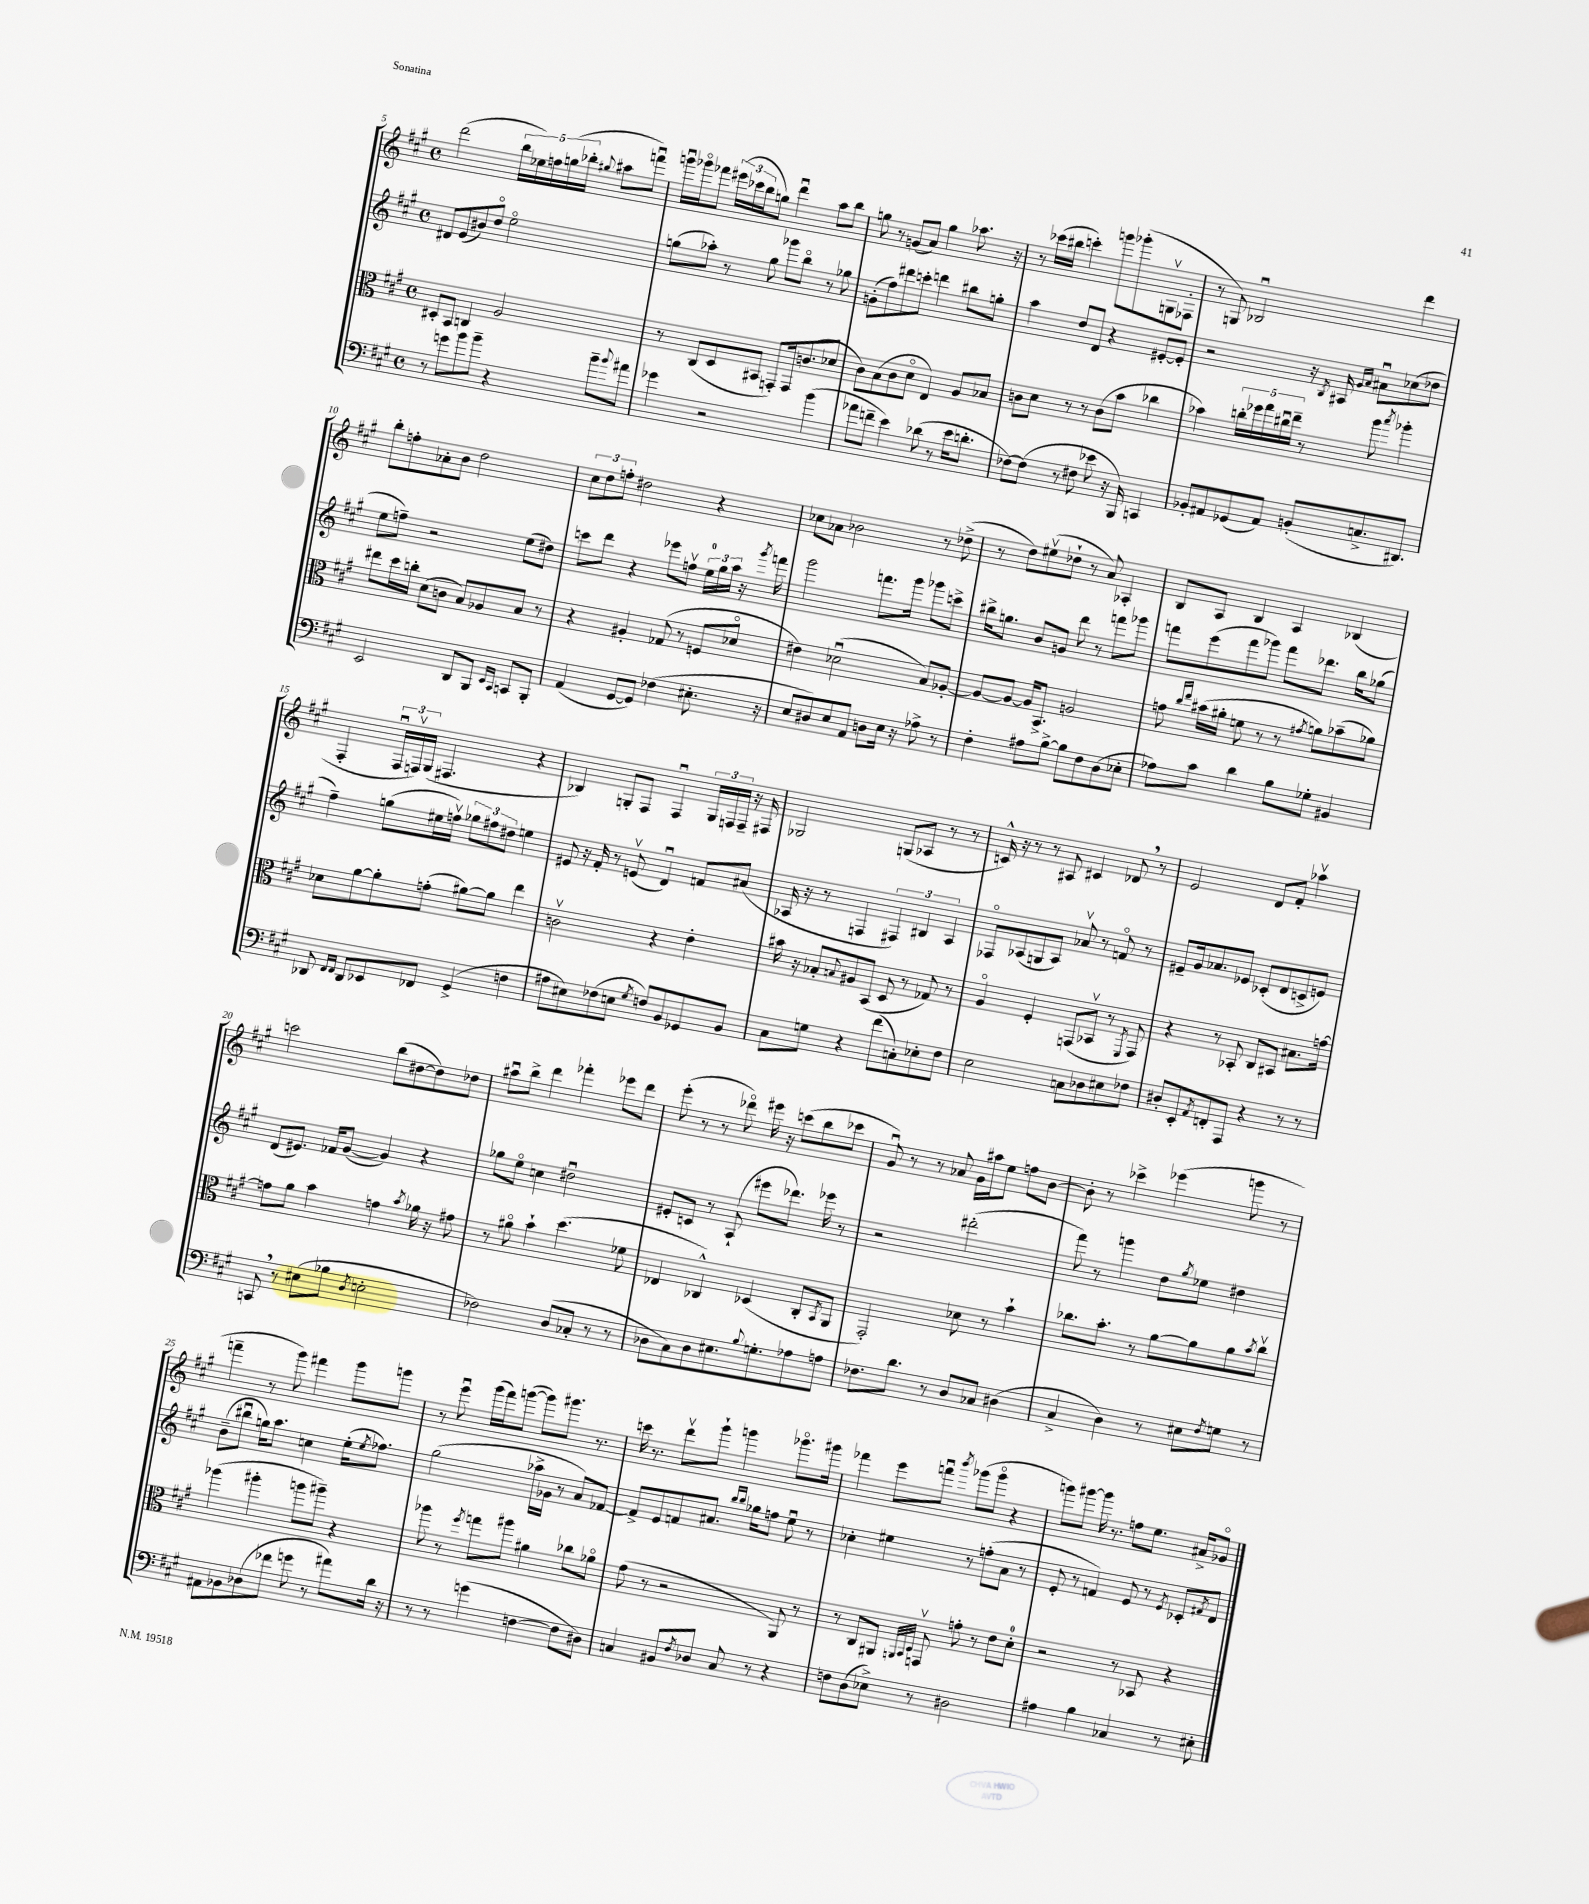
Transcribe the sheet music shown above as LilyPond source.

<<
\new StaffGroup <<
\new Staff = "s0" {
    \clef treble \key a \major \defaultTimeSignature \time 4/4
    d'''2( \tuplet 5/4 { b''16 ees''16) f''16 g''16( bes''16-. } \appoggiatura { gis''8 } ais''8 f'''8\downbow) |
    g'''16\downbow ges'''16\flageolet fes'''8 \tuplet 3/2 { eis'''16( ces'''16 b''16 } g''8) d'''4\downbow a''8 b''8 |
    g''8 r8 g'8( a'8) g''4 aes''8. r16 |
    r8 ces'''16( bis''16 c'''4-.) g'''8 ges'''8-.( g8\upbow fes8-. |
    r8 g8) bes2\downbow d'''4 |
    b''8-. f''8-. aes'8-. b'8 d''2 |
    \tuplet 3/2 { cis''8 d''8 f''8-. } dis''2 r4 |
    ces''8 aes'8 bes'2 r8 des''8->( |
    r8 d''8) eis''8\upbow( des''8-! r8 a'8) aes4-. |
    b8 a8 b4 a4 bes4( |
    fis4-. \tuplet 3/2 { fis16\downbow f16\upbow) gis16( } fis4. r4 |
    bes4) g8-. fis8 fis4\downbow \tuplet 3/2 { g16 f16 f16-- } r16 fis16 |
    ges2 g8( aes8 r8 r8 |
    c'16-^) r16 r8 r8 ais8 cis'4 des'8 \breathe r8 |
    e'2 d'8 fis'8-. aes''4\upbow |
    c'''2 b''8( dis''8~ dis''8) des''8 |
    ais''8\downbow b''8-> d'''4 fes'''4-. ees'''8 d'''8 |
    e'''8-.( r8 r8 des'''8\flageolet) eis'''16 r16 c'''8( b''8 ces'''8 |
    gis'8\downbow) r8 r8 aes'8 gis'16 ais''16 e''8 f''8 b'8~ |
    b'8-. r8 ces'''4-> ees'''4( g'''8 r8 |
    f'''4-- r8 gis'''8) fis'''4 gis'''8 g'''8 |
    r8 e'''8\downbow gis'''16( fis'''16) g'''8~( g'''8) gis'''8. r8. |
    c'''16 r8. d'''8\upbow gis'''8-! g'''4 ges'''8.\flageolet gis'''16 |
    fes'''4 e'''8 f'''8\downbow \acciaccatura { b'''8 } ges'''8( ges'''8\flageolet r4 |
    g'''8) gis'''8~ gis'''16 r8. f''8 e''8. ais'16-> ges'8\flageolet \bar "|." |
}
\new Staff = "s1" {
    \clef treble \key a \major \defaultTimeSignature \time 4/4
    dis'8 e'8( bis'8) d''8\flageolet e''2\flageolet |
    g''8( aes''8-.) r8 g''8 ges'''8 b''8\flageolet r8 ges''8 |
    g'8-.( fis''8) dis'''8 c'''8-. d'''4 bis''8 g''8-. |
    a''4 d''8 d'8 r4 eis'8~-. eis'8-. |
    r2 r16 \acciaccatura { b8 } ais16 \grace { gis'16 a'16 } ais'8\downbow ces''8( des''8 |
    e''8 f''8--) r2 e''8( dis''8) |
    c'''8 d'''8 r4 ees'''8 f''8\upbow \tuplet 3/2 { e''16-0 gis''16 a''16 } r16 \acciaccatura { gis'''8 } f'''16 |
    gis'''2 f'''8. gis'''16 ges'''8 c'''8-> |
    bis''16-> g''8. b'8 g'8 d'''8 r8 f'''8 ges'''8 |
    f'''8 e'''8( f'''8 ges'''8) f'''8 des'''8. b''16 ges''8( |
    fis''4--) g''8( eis''16 f''16\upbow) \tuplet 3/2 { ges''8 fis''8 dis''8 } e''4 |
    eis'8 r16 fis'16-. r8 e'8\upbow( d'4\downbow) f'8 ais'8( |
    aes16 r16 r8 f4 \tuplet 3/2 { fis4) bis4 aes4 } |
    fes8\flageolet aes8( g8 aes8) aes'8\upbow r8 f'8\flageolet r8 |
    eis'8-- gis'16 aes'8. ees'8 ces'8-.( d'8 c'8-> e'8) |
    d'8( eis'8.) fes'16 gis'8~( gis'4) r4 |
    ges''8 e''8\flageolet c''4 dis''2\downbow |
    eis'8-. c'8 r8 a8-!( eis'''8 des'''8.) ees'''16 r8 |
    r2 dis'''2-.( |
    fis'''8) r8 g'''4 d''8 \acciaccatura { gis''8 } ees''8 dis''4 |
    b'8--( bis''8\downbow g''16) a''8. c''4 e''16-.( \acciaccatura { e''8 } fes''8.) |
    gis''2( aes''16-> ges'16 r8 a'8) fes'8~ |
    fes'8-> e'8 f'8 ais'8. \grace { b''16 b''16 } ges''16 f''8 e''8\downbow r8 |
    ces''4-. eis''4 r8 f''8-.( a'8 r8 |
    e'8-. r8 f'4) e'8 r8 \acciaccatura { e'8 } ces'8-. \acciaccatura { fis'8 } d'8 \bar "|." |
}
\new Staff = "s2" {
    \clef alto \key a \major \defaultTimeSignature \time 4/4
    dis8-. b,8 c4 a2 |
    r8 cis8( d8 bis,8 g,8-.) g,16 c'8.( des'8 |
    cis'8) b8( cis'8 d'8\flageolet e4) a8 bes8 |
    c'8 d'8 r8 r8 c'8( b'8 ces''4 |
    bes'4) \tuplet 5/4 { c''16-. fes''16 gis''16 cis''16\downbow e''16-- } r8 a''8 \acciaccatura { b''8 } aes''4-. |
    eis''8 d''16 c''16-. d'8( c'8 b8) aes8 b8 r8 |
    r4 ais4-. ges8( r8 f8 des'8\flageolet |
    eis'4) des'2\downbow( b8) aes8~-. |
    aes8~ aes8~ aes16 b,8.-> a2 |
    g'8 \grace { cis''16 e''16 } bis'16( ais'16-. f'8 r8 r8 \acciaccatura { gis'8 } a'8) bes'8--( aes'8) |
    des'8 a'8~ a'8-. g'8-.( ais'8~) ais'8 e''4 |
    c'2\upbow r4 e'4-. |
    bis'16 r16 bes8-. \appoggiatura { b8 } ais8 b,8( d8 r8 ges8) r8 |
    a4\flageolet fis4-. g,8( bes,8\upbow r8 \acciaccatura { fis,8 } g,8) |
    r4 r8 bes,8-. cis8 bis,8 bis8. g'16~ |
    g'8 a'8 b'4 g'4 \acciaccatura { b'8 } aes'16 r16 gis'8 |
    r8 ais'8\flageolet b'4-! d''4.( fes'8 |
    ees4 ces4-^) des4( ces8-. \acciaccatura { b,8 } a,8 |
    gis,2-.) des'8 r8 b'4-! |
    ces''8. b'8.-. r8 a'8~ a'8 a'8 \acciaccatura { b'8 } ces''8\upbow |
    aes''4( ais''4-. a''8 ais''8--) r4 |
    aes''8 r8 \acciaccatura { fis''8 } g''8 ais''8 ais'4 ces''8 aes'8\flageolet |
    gis'8( r8 r2 a,8) r8 |
    r8 cis8 ais,8 \grace { a,32 b,32 d32 } g,8\upbow g'8-. r8 e'8 d'8-0-. |
    r2 r8 bes,8 r4 \bar "|." |
}
\new Staff = "s3" {
    \clef bass \key a \major \defaultTimeSignature \time 4/4
    r8 g'8 b'8 b'8-- r4 b'8-- \appoggiatura { b'8 } ais'8 |
    ges'4 r2 b'4( |
    aes'8 f'8-- e'4) des'8( r8 e'16 d'8.-. |
    fes8~) fes8( r8 fis8 ees'8 r16 b,,16) c,4 |
    bes,8-. ais,8 ges,8( ais,8) b,8-.( c8.-> dis,8.) |
    e,2 d,8 b,,8 \grace { e,16 cis,16 } c,8 b,,8-. |
    a,4( gis,8~ gis,8) fes4( eis8.-. r16 |
    e8 dis8) e8 a,8 d8 e16 r16 aes8-> r8 |
    fis4-. ais8 b8~-> b8 fis8 d8( ees8-. |
    aes8) cis'8 d'4 b8 ges8-. bis,4 |
    des,8 \grace { fis,16 fis,16 } des,8 ees,8 fes,8 gis,4->( f4 |
    ais8 eis8) fes8( e8 \acciaccatura { gis8 } f8) b,8 ges,8 b,8 |
    cis8 g8 r4 fis'8( c8-.) ees8-. fis8 |
    e2 c8 des8 eis8 fes8 |
    dis8-. e,8-. \acciaccatura { a,8 } f,8-. a,,8 r4 r8 r8 |
    c,8 \breathe r8 eis8( bes8 \acciaccatura { d8 } e2-. |
    fes2) d8( ces8-. r8 r8 |
    des8 cis8) des8 eis8. \appoggiatura { b8 } g8.-. aes8 a8 |
    fes8. d'8. r8 d8 ces8 dis4( |
    cis4-> d4) r8 eis8 \acciaccatura { fis8 } g8 r8 |
    ais,8 bes,8 des8( fes'8 g'8 r8 ais'8) d'16 r16 |
    r8 r8 g'4( f4~ f8 dis8) |
    c4 bis,8 \acciaccatura { fis8 } des8 c8 r8 r4 |
    f8 d8( ees8->) r8 dis2 |
    ais4 b4 ces4 r8 eis8-. \bar "|." |
}
>>
>>
\layout { \context { \Score currentBarNumber = #5 } }
